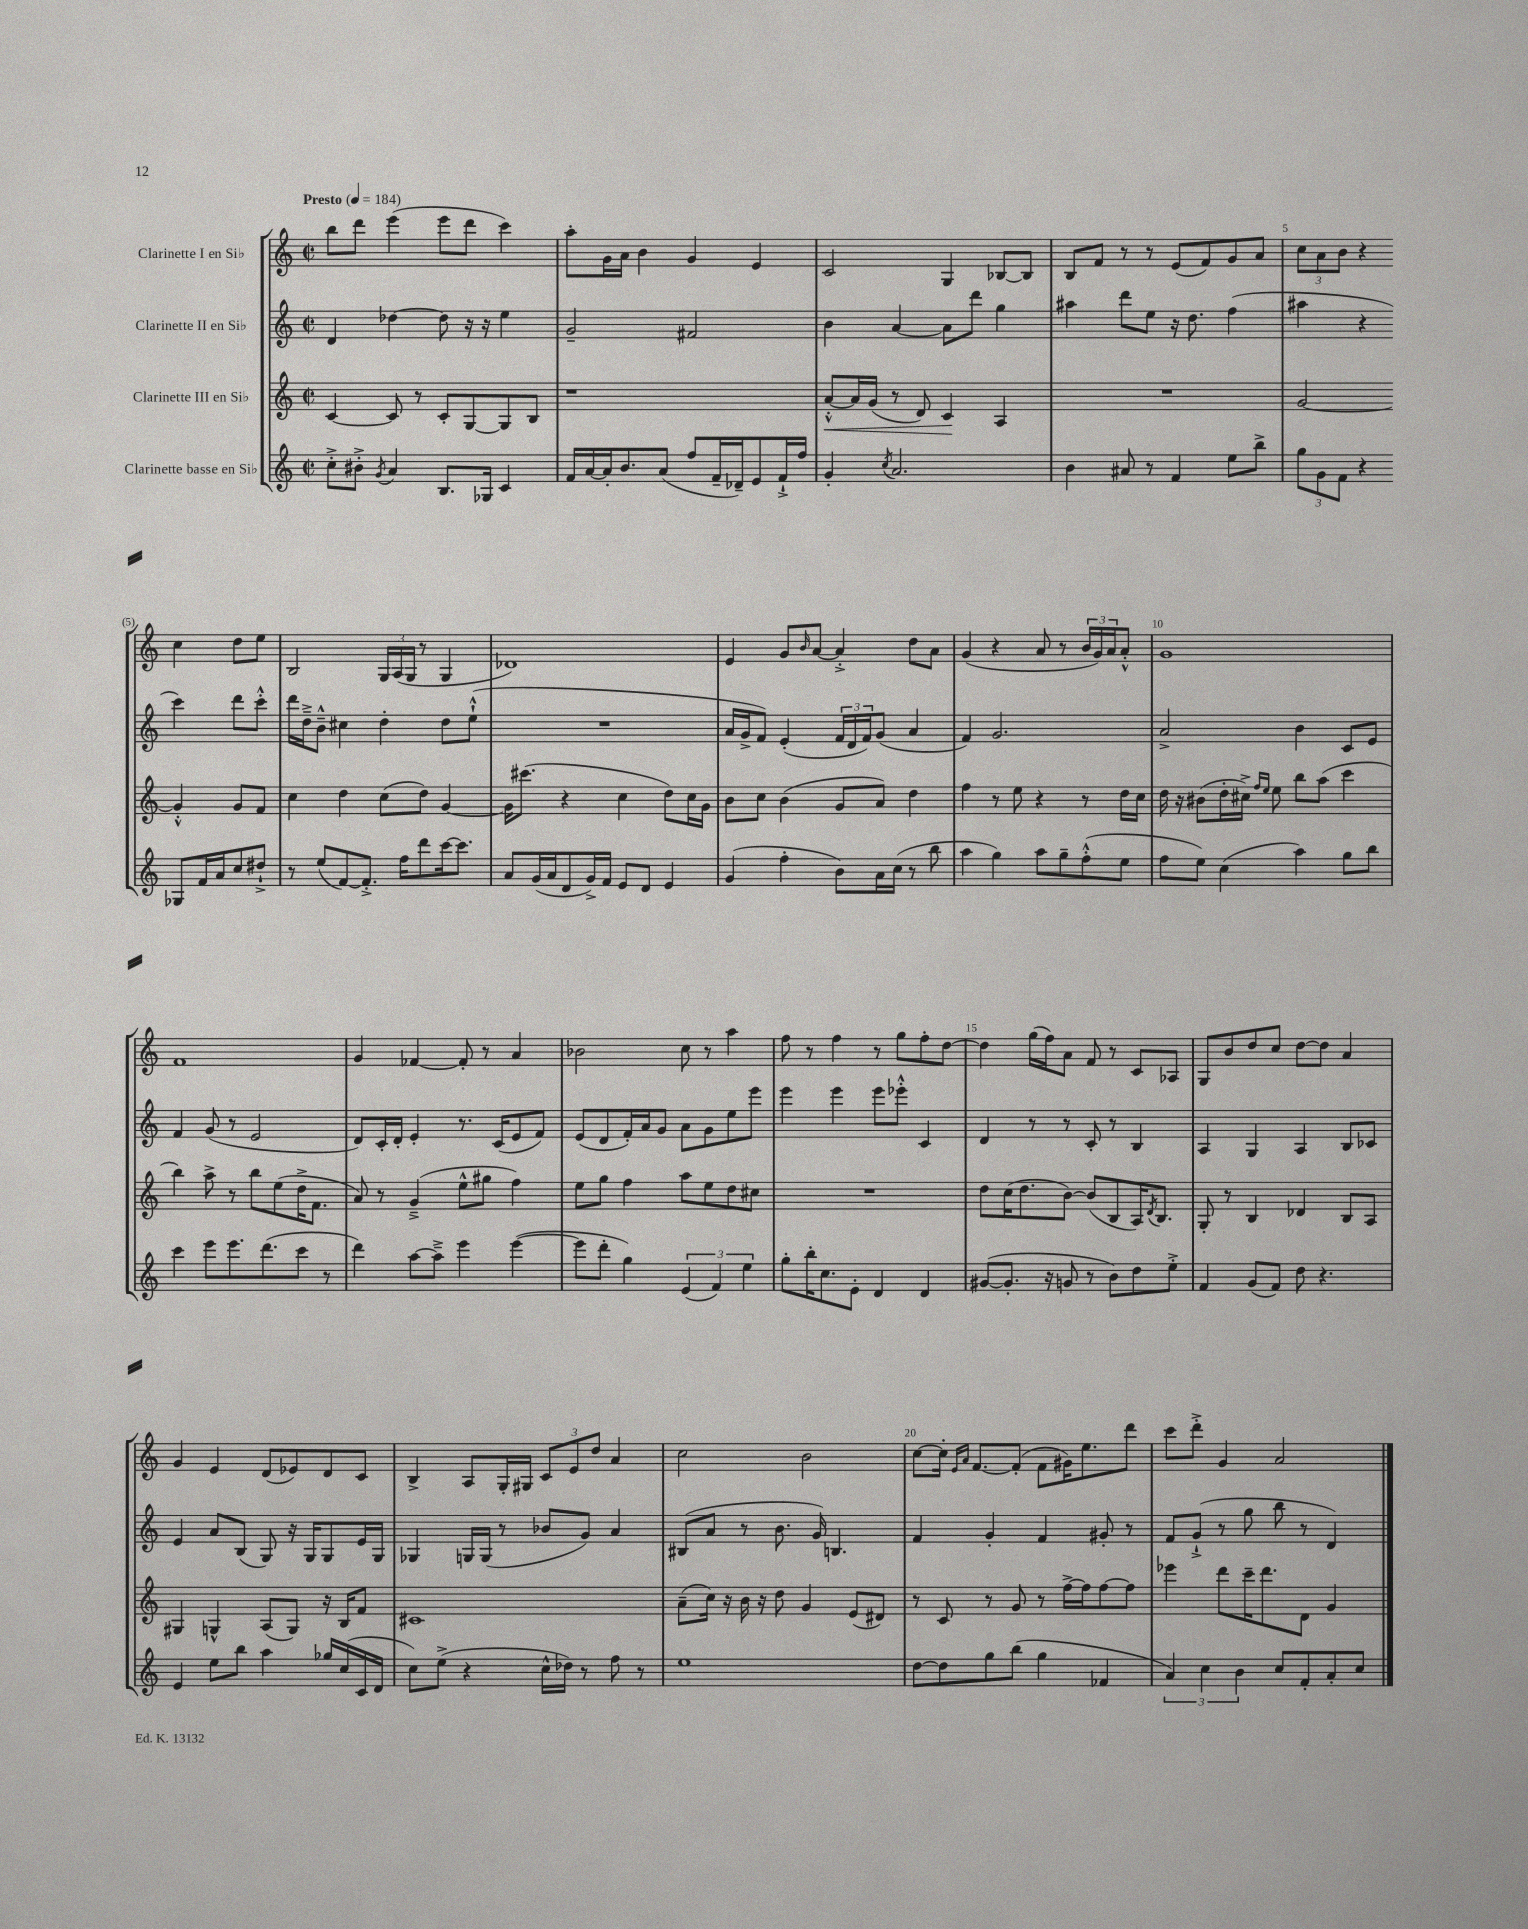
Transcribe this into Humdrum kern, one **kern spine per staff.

**kern	**kern	**kern	**kern
*staff4	*staff3	*staff2	*staff1
*clefG2	*clefG2	*clefG2	*clefG2
*k[]	*k[]	*k[]	*k[]
*M2/2	*M2/2	*M2/2	*M2/2
*met(c|)	*met(c|)	*met(c|)	*met(c|)
*MM184	*MM184	*MM184	*MM184
8cc'^	[4c	4d	8bb
8b#'^	.	.	8ddd
8qg	.	.	.
4a	8c]	[4dd-	(4eee
.	8r	.	.
8.B	8c'	8dd-]	8eee
.	[8G	16r	8ddd
16G-	.	16r	.
4c	8G]	4ee	4ccc)
.	8B	.	.
=	=	=	=
16f	1r	2g~	8aa'
[16a	.	.	.
16a']	.	.	16g
8.b	.	.	16a
.	.	.	4b
(8a	.	.	.
8ff	.	2f#	4g
16f~	.	.	.
16d-~)	.	.	.
8e	.	.	4e
16f`^	.	.	.
16ff	.	.	.
=	=	=	=
4g'	[8a'^^	4b	2c
.	16a]	.	.
.	(16g	.	.
8qcc	.	.	.
2.a	8r	[4a	.
.	8d)	.	.
.	4c	8a]	4G
.	.	8ddd	.
.	4A	4gg	[8B-
.	.	.	8B-]
=	=	=	=
4b	1r	4aa#	8B
.	.	.	8f
8a#	.	8ddd	8r
8r	.	8ee	8r
4f	.	16r	(8e
.	.	8.dd	.
.	.	.	8f)
8ee	.	(4ff	8g
8bb^	.	.	8a
=	=	=	=
12gg	[2g	4aa#	12cc
12g	.	.	12a
12f	.	.	12b
4r	.	4r	4r
8G-	4g'^^]	4ccc)	4cc
16f	.	.	.
16a	.	.	.
8cc	8g	8ddd	8dd
8dd#`^	8f	8ccc'^^	8ee
=	=	=	=
8r	4cc	16ddd	2B
.	.	16dd~^	.
(8ee	.	8b~^^	.
[8f)	4dd	4cc#	.
8.f'^]	.	.	.
.	(8cc	4dd'	24G
.	.	.	(24A
16ff	.	.	.
.	.	.	24G
8ddd	8dd)	.	8r
[16ccc	[4g	8dd	4G
8.ccc]	.	.	.
.	.	(8ee`^^	.
=	=	=	=
8a	16g]	1r	1d-)
.	(8.ccc#	.	.
(16g	.	.	.
16a	.	.	.
8d	4r	.	.
16g^)	.	.	.
16f	.	.	.
8e	4cc	.	.
8d	.	.	.
4e	8dd)	.	.
.	16cc	.	.
.	16g	.	.
=	=	=	=
(4g	8b	16a	4e
.	.	16g^	.
.	8cc	8f)	.
4ff'	(4b	(4e'	8g
.	.	.	16qqb
.	.	.	[8a
8b)	8g	24f	4a'^]
.	.	24d	.
.	.	24f)	.
16a	8a)	(8g	.
(16cc	.	.	.
8r	4dd	4a	8dd
8bb	.	.	8a
=	=	=	=
4aa	4ff	4f)	(4g
4gg)	8r	2.g	4r
.	8ee	.	.
8aa	4r	.	8a
8gg~	.	.	8r
(8ff'^^	8r	.	24b
.	.	.	24g)
.	.	.	24a
8ee	16dd	.	8a'^^
.	16cc	.	.
=	=	=	=
8ff	16dd	2a^	1g
.	16r	.	.
8ee)	(8b#	.	.
(4cc	16dd'	.	.
.	16cc#^)	.	.
.	16qqff	.	.
.	16qqee	.	.
.	8ee	.	.
4aa)	8bb	4b	.
.	(8aa	.	.
8gg	4ccc	8c	.
8bb	.	8e	.
=	=	=	=
4ccc	4bb)	4f	1f
8eee	8aa^	(8g	.
8.eee	8r	8r	.
.	8bb	2e	.
(8.ddd	.	.	.
.	(8ee	.	.
8ccc	16dd^	.	.
.	8.f	.	.
8r	.	.	.
=	=	=	=
4ddd)	8a)	8d)	4g
.	8r	16c'	.
.	.	16d'	.
[8aa	(4g~^	4e'	[4f-
8aa~^]	.	.	.
4eee	8ee^^	8.r	8f-']
.	8gg#	.	8r
.	.	(16c	.
([4eee	4ff)	8e	4a
.	.	8f)	.
=	=	=	=
8eee]	8ee	(8e	2b-
8ddd'	8gg	8d	.
4gg)	4ff	16f')	.
.	.	16a	.
.	.	8g	.
(6e	8aa	8a	8cc
.	8ee	8g	8r
6f)	.	.	.
.	8dd	8ee	4aa
6ee	.	.	.
.	8cc#	8eee	.
=	=	=	=
8gg'	1r	4eee	8ff
16bb'	.	.	8r
8.cc	.	.	.
.	.	4eee	4ff
8e'	.	.	.
4d	.	8eee	8r
.	.	8eee-'^^	8gg
4d	.	4c	8ff'
.	.	.	[8dd
=	=	=	=
([8g#	8dd	4d	4dd]
8.g#']	(16cc	.	.
.	8.dd	.	.
.	.	8r	(16gg
16r	.	.	16ff)
8g	[8b)	8r	8a
8r	(8b]	8c'	8f
8b)	8B	8r	8r
8dd	16A)	4B	8c
.	8qd	.	.
.	8.B	.	.
8ee'^	.	.	8A-
=	=	=	=
4f	8G'	4A	8G
.	8r	.	8b
(8g	4B	4G	8dd
8f)	.	.	8cc
8dd	4d-	4A	[8dd
4.r	.	.	8dd]
.	8B	8B	4a
.	8A	8c-	.
=	=	=	=
4e	4G#	4e	4g
8ee	4G^^	8a	4e
8bb	.	(8B	.
4aa	(8A	8G)	(8d
.	8G)	16r	8e-)
.	.	16G	.
16gg-	16r	8G	8d
(16cc	16B	.	.
16c	8f	16e	8c
16d	.	16G	.
=	=	=	=
8cc)	1c#	4G-	4B^
(8ee^	.	.	.
4r	.	16G	8A
.	.	(16G	.
.	.	8r	16G'
.	.	.	16G#
16cc^^	.	8b-	12c
16dd-)	.	.	.
.	.	.	12e
8r	.	8g)	.
.	.	.	12dd
8ff	.	4a	4a
8r	.	.	.
=	=	=	=
1ee	(8a~	(8B#	2cc
.	16cc)	8a	.
.	16r	.	.
.	16b	8r	.
.	16r	.	.
.	8dd	8.b	.
.	4g	.	2b
.	.	16g)	.
.	.	4.B	.
.	(8e	.	.
.	8d#)	.	.
=	=	=	=
[8dd	8r	4f	[8cc
8dd]	8c	.	16cc']
.	.	.	16qqe
.	.	.	16qqa
.	.	.	[8.f
8gg	8r	4g'	.
(8bb	8g	.	(8f']
4gg	8r	4f	8f
.	[16ff^	.	16g#)
.	16ff]	.	8.ee
4f-	[8ff	8g#'	.
.	8ff]	8r	8ddd
=	=	=	=
6a)	4eee-	8f	8ccc
.	.	(8g`^	8ddd'^
6cc	.	.	.
.	8ddd	8r	4g
6b	.	.	.
.	16ccc~	8gg	.
.	8.ddd	.	.
8cc	.	8bb	2a
8f'	8d	8r	.
8a'	4g	4d)	.
8cc	.	.	.
==	==	==	==
*-	*-	*-	*-
